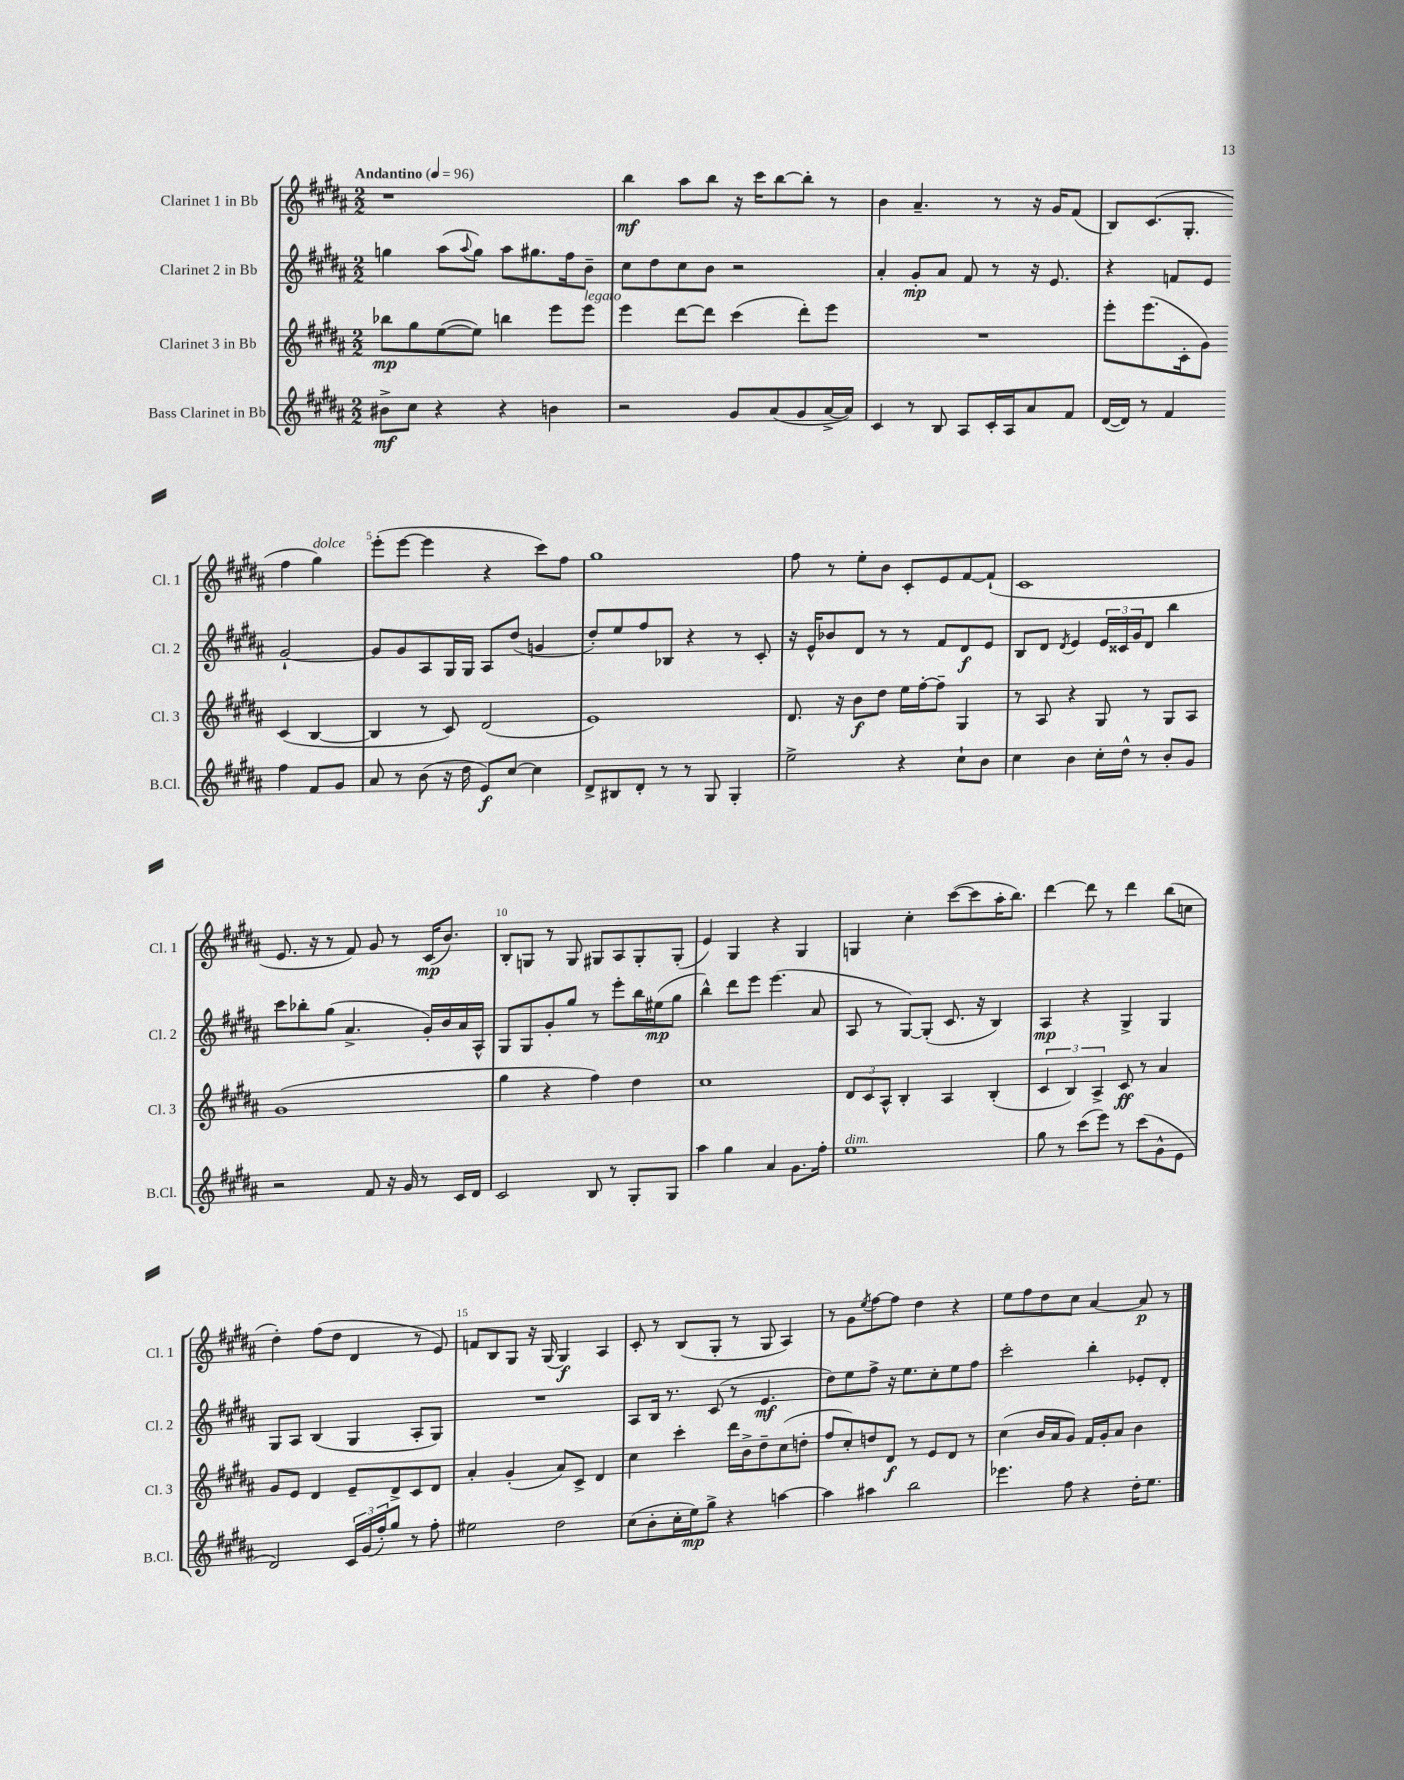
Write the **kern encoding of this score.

**kern	**kern	**kern	**kern
*staff4	*staff3	*staff2	*staff1
*clefG2	*clefG2	*clefG2	*clefG2
*k[f#c#g#d#a#]	*k[f#c#g#d#a#]	*k[f#c#g#d#a#]	*k[f#c#g#d#a#]
*M2/2	*M2/2	*M2/2	*M2/2
*MM96	*MM96	*MM96	*MM96
8b#^	8bb-	4gg	1r
8cc#	8gg#	.	.
4r	([8ee	(8aa#	.
.	.	8qqaa#	.
.	8ee])	8gg)	.
4r	4bb	8aa#	.
.	.	8.gg#	.
4b	8eee	.	.
.	.	16ff#	.
.	8eee	8b~	.
=	=	=	=
2r	4eee	8cc#	4bb
.	.	8dd#	.
.	[8ddd#	8cc#	8aa#
.	8ddd#]	8b	8bb
8g#	(4ccc#	2r	16r
.	.	.	16ccc#
(8a#	.	.	[8bb
8g#	8ddd#')	.	8bb']
[16a#^	8eee	.	8r
16a#])	.	.	.
=	=	=	=
4c#	1r	4a#'	4b
8r	.	8g#'	4.a#~
8B	.	8a#	.
8A#	.	8f#	.
16c#'	.	8r	8r
16A#	.	.	.
8a#	.	16r	16r
.	.	8.e	16g#
8f#	.	.	(8f#
=	=	=	=
([16d#	8eee'	4r	8B)
16d#])	.	.	.
8r	(8.eee	.	(8.c#
4f#	.	8f	.
.	16c#'	.	8.G#'
.	8g#)	8e	.
4ff#	(4c#	[2g#`	4ff#
8f#	[4B	.	4gg#)
8g#	.	.	.
=	=	=	=
8a#	4B]	8g#]	(8eee'
8r	.	8g#	[8eee
(8b	8r	8A#	4eee]
16r	8c#)	16G#	.
16dd#	.	16G#	.
8e)	(2d#	8A#	4r
[8cc#	.	(8dd#	.
4cc#]	.	4g	8ccc#)
.	.	.	8ff#
=	=	=	=
8d#^	1e)	8dd#')	1gg#
8B#	.	8ee	.
8d#'	.	8ff#	.
8r	.	8B-	.
8r	.	4r	.
8G#	.	.	.
4G#'	.	8r	.
.	.	8c#'	.
=	=	=	=
2ee^	8.d#	16r	8ff#
.	.	16e^^	.
.	.	8b-	8r
.	16r	.	.
.	8b	8d#	8ee'
.	8dd#	8r	8b
4r	16ee	8r	8c#'
.	[16ff#'	.	.
.	8ff#~]	8f#	8e
8cc#`	4G#	8d#	[8f#
8b	.	8e	(8f#`]
=	=	=	=
4cc#	8r	8B	1c#
.	8A#	8d#	.
.	.	8qd#	.
4b	4r	4e	.
16cc#'	8G#	24e	.
.	.	24c##	.
16dd#^^	.	.	.
.	.	24g#	.
8r	8r	8d#	.
8b'	8G#	4bb	.
8g#	8A#	.	.
=	=	=	=
2r	(1g#	8ccc#	8.e
.	.	8bb-'	.
.	.	.	16r
.	.	(8gg#	8r
.	.	4.a#^	8f#)
8f#	.	.	8g#
16r	.	.	8r
16g#	.	.	.
8r	.	16g#')	(16c#
.	.	16b	8.b)
16c#	.	16a#	.
16d#	.	16A#^^	.
=	=	=	=
2c#	4gg#	8G#	8B'
.	.	8G#	8G
.	4r	8g#'	8r
.	.	8gg#	8G
8B	4ff#)	8r	8G#
8r	.	8eee'	8A#
8G#'	4dd#	16bb	8G#'
.	.	(16ee#	.
8G#	.	8gg#	(8G#'
=	=	=	=
4aa#	1cc#	4bb^^)	4e)
4gg#	.	8ddd#	4G#
.	.	8eee	.
4a#	.	(4.eee	4r
8.g#	.	.	4G#
.	.	8a#	.
16ff#'	.	.	.
=	=	=	=
1ee	12d#	8A#	4G
.	12c#	.	.
.	.	8r	.
.	12A#^^	.	.
.	4B'	[8G#)	4cc#'
.	.	(8G#']	.
.	4A#	8.c#	([8ccc#
.	.	.	8ccc#]
.	.	16r	.
.	(4B'	4B)	16aa#'
.	.	.	8.bb)
=	=	=	=
8gg#	6c#	4A#	[4ddd#
8r	.	.	.
.	6B)	.	.
(8ccc#	.	4r	8ddd#]
.	6A#^	.	.
8eee)	.	.	8r
8r	8c#	4G#^	4ddd#
(8ccc#	8r	.	.
8g#^^	4a#	4G#	(8bb
8e	.	.	8cc
=	=	=	=
2d#)	8g#	8G#	4dd#')
.	8e	8A#	.
.	4d#	(4B	(8ff#
.	.	.	8dd#
24c#	8e~	4G#	4d#
(24g#	.	.	.
24ff#')	.	.	.
8gg#	8d#^	.	.
8r	8c#	8A#'	8r
8ff#'	8d#	8G#)	8e)
=	=	=	=
2ee#	4a#'	1r	8f
.	.	.	8B
.	(4g#'	.	8G#
.	.	.	16r
.	.	.	(16G#
2dd#	8a#)	.	4G#)
.	8c#^	.	.
.	4d#	.	4A#
=	=	=	=
(8cc#	4cc#	8A#	8c#'
8b'	.	16B	8r
.	.	8.r	.
16cc#'	4ccc#'	.	(8B
16ee)	.	.	.
8gg#^	.	(8c#	8G#'
4r	16ddd#	8r	8r
.	16b^	.	.
.	8dd#~	4.e	8G#
[4aa	(8cc#	.	4A#)
.	8dd'	.	.
=	=	=	=
4aa]	8ff#	8dd#)	8r
.	8cc#')	8ee	8g#
.	.	.	8qee
4aa#	8dd	8ff#^	[8ff#
.	8d#	16r	8ff#]
.	.	8.ee	.
2bb	8r	.	4dd#
.	8e	8cc#'	.
.	8d#	8ee	4r
.	8r	8ff#	.
=	=	=	=
4.eee-	(4cc#	2ccc#'	8ee
.	.	.	8ff#
.	16b	.	8dd#
.	16a#	.	.
8ff#	8g#)	.	8cc#
4r	16f#	4bb'	[4a#
.	16g#'	.	.
.	8a#	.	.
16dd#'	4b	8e-'	8a#]
8.ee	.	.	.
.	.	8d#'	8r
==	==	==	==
*-	*-	*-	*-
